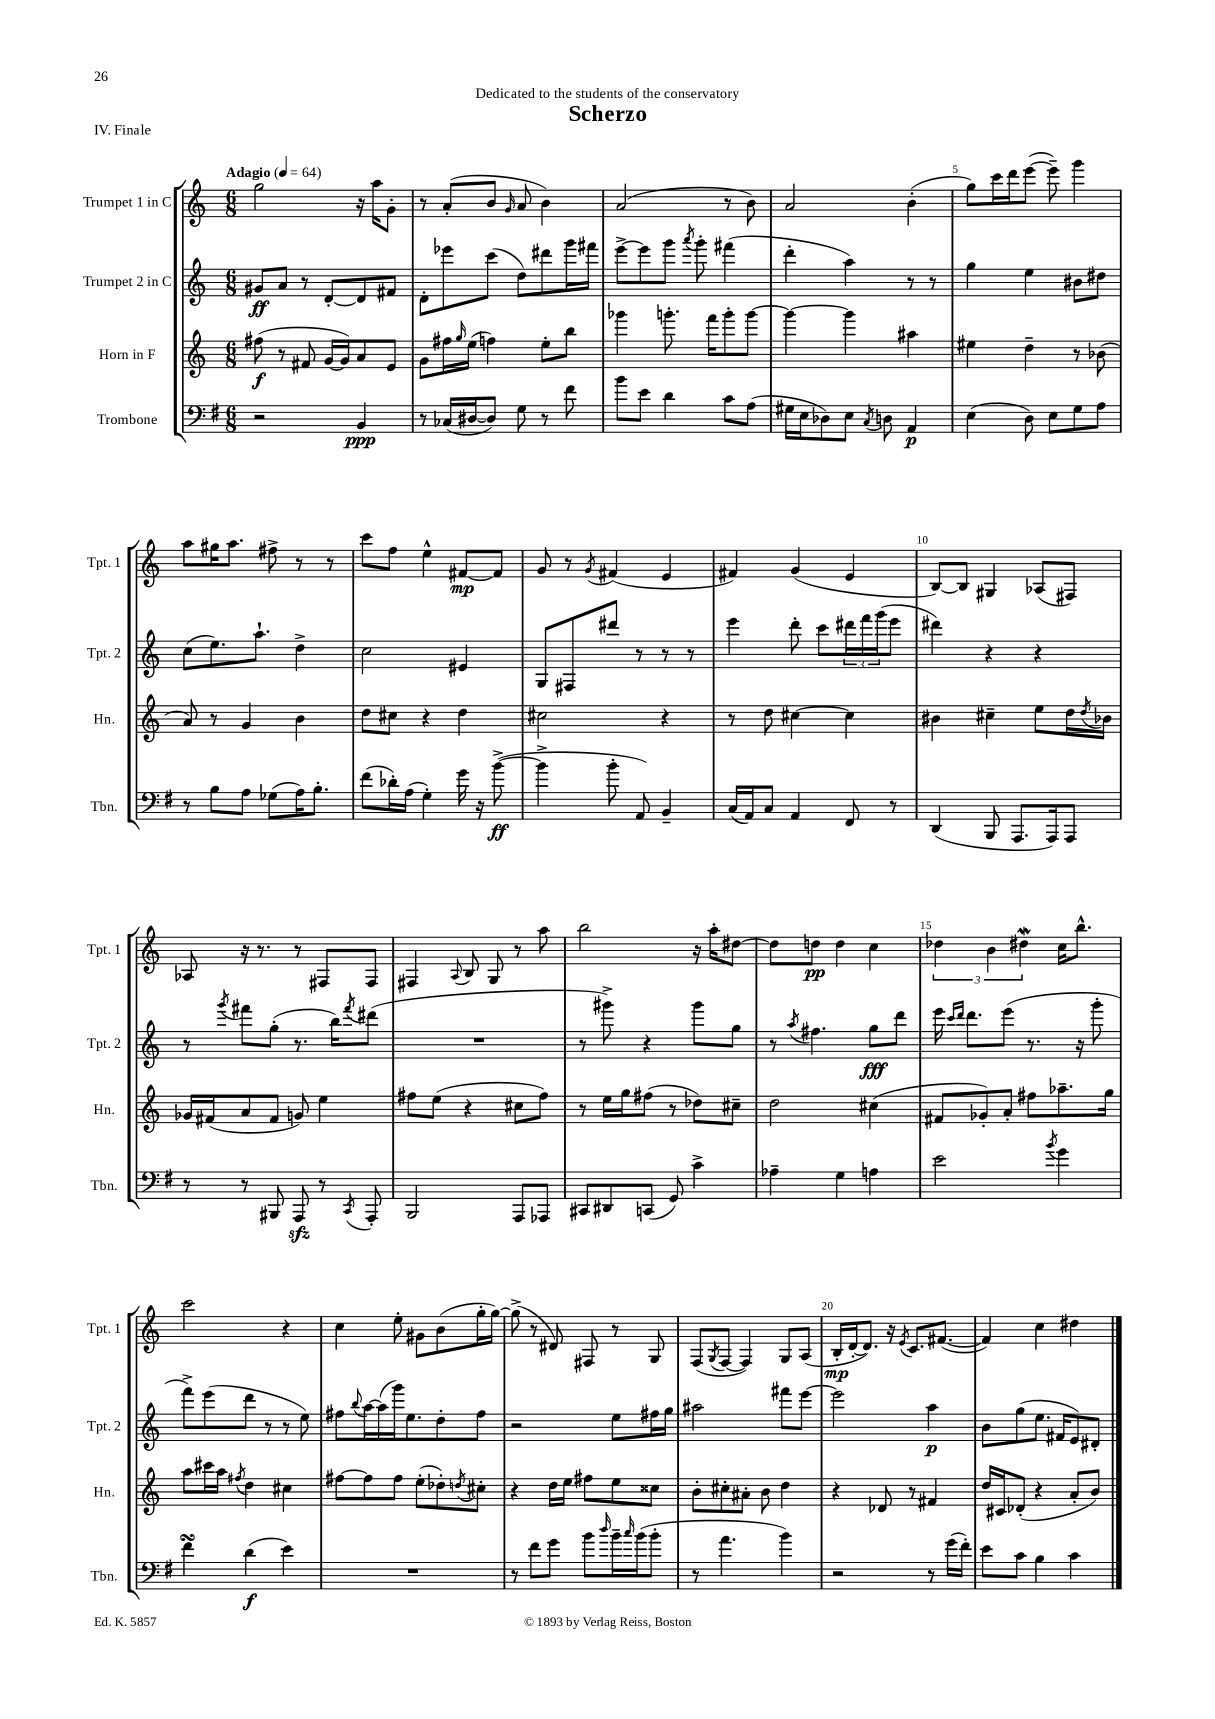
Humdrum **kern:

**kern	**dynam	**kern	**dynam	**kern	**dynam	**kern	**dynam
*part4	*part4	*part3	*part3	*part2	*part2	*part1	*part1
*staff4	*staff4	*staff3	*staff3	*staff2	*staff2	*staff1	*staff1
*I"Trombone	*	*I"Horn in F	*	*I"Trumpet 2 in C	*	*I"Trumpet 1 in C	*
*I'Tbn.	*	*I'Hn.	*	*I'Tpt. 2	*	*I'Tpt. 1	*
*clefF4	*	*clefG2	*	*clefG2	*	*clefG2	*
*k[f#]	*	*k[]	*	*k[]	*	*k[]	*
*M6/8	*	*M6/8	*	*M6/8	*	*M6/8	*
*MM64	*	*MM64	*	*MM64	*	*MM64	*
=1	=1	=1	=1	=1	=1	=1	=1
!	!	!	!	!	!	!LO:TX:a:B:t=Adagio	!
2r	.	(8ff#X\	f	8g#X/L	ff	2gg\	.
.	.	8r	.	8a/J	.	.	.
.	.	8f#X/	.	8r	.	.	.
.	.	[16g/LL	.	[8d'/L	.	.	.
.	.	16g/J])	.	.	.	.	.
4BB/	ppp	8a/	.	8d/]	.	16r	.
.	.	.	.	.	.	16aa\KL	.
.	.	8e/J	.	8f#X/J	.	8g'\J	.
=2	=2	=2	=2	=2	=2	=2	=2
8r	.	8g\L	.	8d'\L	.	8r	.
(16C-X/LL	.	16ff#X\L	.	8eee-X\	.	(8a'/L	.
.	.	16qqgg/	.	.	.	.	.
[16D#X/J	.	(16ee\JJ	.	.	.	.	.
8D#/J])	.	4ffn\)	.	(8ccc\J	.	8b/J	.
.	.	.	.	.	.	16qqg/	.
8G\	.	.	.	8dd\L)	.	8a/	.
8r	.	8ee'\L	.	8ddd#X\	.	4b\)	.
8f#\	.	8bb\J	.	16ggg\L	.	.	.
.	.	.	.	16fff#X\JJ	.	.	.
=3	=3	=3	=3	=3	=3	=3	=3
8b\L	.	4ggg-X\	.	[8eee^\L	.	(2a/	.
8e\J	.	.	.	8eee\]	.	.	.
4d\	.	8.gggn'\	.	8ggg\J	.	.	.
.	.	.	.	8qaaa/	.	.	.
.	.	.	.	8ggg'\	.	.	.
.	.	16fff\KL	.	.	.	.	.
8c\L	.	8ggg'\	.	(4fff#X\	.	8r	.
(8A\J	.	[8ggg\J	.	.	.	8b\)	.
=4	=4	=4	=4	=4	=4	=4	=4
16G#X\LL	.	4ggg\_	.	4ddd'\	.	2a/	.
16E\J	.	.	.	.	.	.	.
8D-X\)	.	.	.	.	.	.	.
8E\J	.	4ggg\]	.	4aa\)	.	.	.
8qC/	.	.	.	.	.	.	.
8Dn\	.	.	.	.	.	.	.
4AA/	p	4aa#X\	.	8r	.	(4b'\	.
.	.	.	.	8r	.	.	.
=5	=5	=5	=5	=5	=5	=5	=5
(4E\	.	4ee#X\	.	4gg\	.	8gg\L)	.
.	.	.	.	.	.	16ccc\L	.
.	.	.	.	.	.	16ddd\J	.
8D\)	.	4dd~\	.	4ee\	.	([8eee\J	.
8E\L	.	.	.	.	.	8eee~\])	.
8G\	.	8r	.	8b#X\L	.	4ggg\	.
8A\J	.	(8b-X\	.	8dd#X\J	.	.	.
!!LO:LB:g=z
=6	=6	=6	=6	=6	=6	=6	=6
8r	.	8a/)	.	(8cc\L	.	8aa\L	.
8B\L	.	8r	.	8.ee\)	.	16gg#X\K	.
.	.	.	.	.	.	8.aa\J	.
8A\J	.	4g/	.	.	.	.	.
.	.	.	.	8.aa`\J	.	.	.
(8G-X\L	.	.	.	.	.	8ff#X^\	.
16A\K)	.	4b\	.	4dd^\	.	8r	.
8.B'\J	.	.	.	.	.	.	.
.	.	.	.	.	.	8r	.
=7	=7	=7	=7	=7	=7	=7	=7
(8f#\L	.	8dd\L	.	2cc\	.	8ccc\L	.
16d-X'\L)	.	8cc#X\J	.	.	.	8ff\J	.
(16A\JJ	.	.	.	.	.	.	.
4G'\)	.	4r	.	.	.	4ee^^\	.
16g\	.	4dd\	.	4e#X/	.	[8f#X/L	mp
16r	.	.	.	.	.	.	.
([8b^\	ff	.	.	.	.	8f#/J]	.
=8	=8	=8	=8	=8	=8	=8	=8
4b^\]	.	2cc#X\	.	8G/L	.	8g/	.
.	.	.	.	8F#X/	.	8r	.
.	.	.	.	.	.	8qg/	.
8b'\	.	.	.	8ddd#X/J	.	(4f#X/	.
8AA/)	.	.	.	8r	.	.	.
4BB~/	.	4r	.	8r	.	4e/	.
.	.	.	.	8r	.	.	.
=9	=9	=9	=9	=9	=9	=9	=9
(16C/LL	.	8r	.	4eee\	.	4f#X/)	.
16AA/J)	.	.	.	.	.	.	.
8C/J	.	8dd\	.	.	.	.	.
4AA/	.	[4cc#X\	.	8ddd'\	.	(4g/	.
.	.	.	.	8ccc\L	.	.	.
8FF#/	.	4cc#\]	.	24ddd#X\L	.	4e/	.
.	.	.	.	24fff\	.	.	.
.	.	.	.	(24ggg\J	.	.	.
8r	.	.	.	8eee\J	.	.	.
=10	=10	=10	=10	=10	=10	=10	=10
(4DD/	.	4b#X\	.	4ddd#X\)	.	[8B/L)	.
.	.	.	.	.	.	8B/J]	.
8BBB/	.	4cc#X~\	.	4r	.	4G#X/	.
8.AAA/L	.	.	.	.	.	.	.
.	.	8ee\L	.	4r	.	(8A-X/L	.
16AAA/k)	.	.	.	.	.	.	.
8AAA/J	.	16dd\L	.	.	.	8F#X/J)	.
.	.	8qdd/	.	.	.	.	.
.	.	16b-X\JJ	.	.	.	.	.
!!LO:LB:g=z
=11	=11	=11	=11	=11	=11	=11	=11
8r	.	16g-X/LL	.	8r	.	8A-X/	.
.	.	(16f#X/J	.	.	.	.	.
.	.	.	.	8qggg/	.	.	.
8r	.	8a/	.	8fff#X\L	.	16r	.
.	.	.	.	.	.	8.r	.
8BBB#X/	.	8f#/J	.	(8gg'\J	.	.	.
8AAAzz/	.	8gn/)	.	8.r	.	8r	.
8r	.	4ee\	.	.	.	8F#X/L	.
.	.	.	.	16bb\KL)	.	.	.
8qCC/	.	.	.	8qfff#/	.	.	.
8AAA'/	.	.	.	(8ddd#X\J	.	8F#/J	.
=12	=12	=12	=12	=12	=12	=12	=12
2BBB/	.	8ff#X\L	.	2.r	.	4F#X/	.
.	.	(8ee\J	.	.	.	.	.
.	.	.	.	.	.	8qqA/	.
.	.	4r	.	.	.	8B/	.
.	.	.	.	.	.	8G/	.
8AAA/L	.	8cc#X\L	.	.	.	8r	.
8AAA-X/J	.	8ff#\J)	.	.	.	8aa\	.
=13	=13	=13	=13	=13	=13	=13	=13
8CC#X/L	.	8r	.	8r	.	2bb\	.
8DD#X/	.	16ee\LL	.	8ggg#X^\)	.	.	.
.	.	16gg\J	.	.	.	.	.
(8CCn/J	.	(8ff#X\J	.	4r	.	.	.
8GG/)	.	8r	.	.	.	.	.
4c^\	.	8dd-X\L)	.	8ggg#\L	.	16r	.
.	.	.	.	.	.	16aa'\KL	.
.	.	8cc#X~\J	.	8gg\J	.	[8dd#X\J	.
=14	=14	=14	=14	=14	=14	=14	=14
4A-X~\	.	2dd\	.	8r	.	8dd#\L]	.
.	.	.	.	8qaa/	.	.	.
.	.	.	.	4.ff#X\	.	8ddn\J	pp
4G\	.	.	.	.	.	4dd\	.
4An\	.	(4cc#X\	.	8gg\L	fff	4cc\	.
.	.	.	.	8ddd\J	.	.	.
=15	=15	=15	=15	=15	=15	=15	=15
2e\	.	8f#X/L	.	16eee\	.	6dd-X\	.
.	.	.	.	16qqccc/LL	.	.	.
.	.	.	.	16qqddd/JJ	.	.	.
.	.	.	.	8.ddd\L	.	.	.
.	.	8g-X'/)	.	.	.	.	.
.	.	.	.	.	.	6b\	.
.	.	8a'/J	.	(8eee\J	.	.	.
.	.	.	.	.	.	6dd#XW\	.
.	.	8ff#X\L	.	8.r	.	.	.
8qb/	.	.	.	.	.	.	.
4g\	.	8.aa-X~\	.	.	.	16cc\KL	.
.	.	.	.	16r	.	8.bb^^\J	.
.	.	.	.	8ggg'\	.	.	.
.	.	16gg\Jk	.	.	.	.	.
!!LO:LB:g=z
=16	=16	=16	=16	=16	=16	=16	=16
4f#sSsS\	.	8aa\L	.	8fff^\L)	.	2ccc\	.
.	.	16ccc#X\L	.	(8eee\	.	.	.
.	.	16aa\JJ	.	.	.	.	.
.	.	8qff#X/	.	.	.	.	.
(4d\	f	4dd\	.	8ddd\J	.	.	.
.	.	.	.	8r	.	.	.
4e\)	.	4cc#X\	.	8r	.	4r	.
.	.	.	.	8ee\)	.	.	.
=17	=17	=17	=17	=17	=17	=17	=17
2.r	.	[8ff#X\L	.	8ff#X\L	.	4cc\	.
.	.	.	.	8qqbb/	.	.	.
.	.	8ff#\]	.	[16aa\L	.	.	.
.	.	.	.	(16aa\]	.	.	.
.	.	8ff#\J	.	16ggg\J)	.	8ee'\	.
.	.	.	.	8.ee\	.	.	.
.	.	(8ee'\L	.	.	.	8g#X\L	.
.	.	8dd-X'\)	.	8dd'\	.	(8b\	.
.	.	8qddn/	.	.	.	.	.
.	.	8cc#X'\J	.	8ff#\J	.	16gg'\L	.
.	.	.	.	.	.	[16gg\JJ)	.
=18	=18	=18	=18	=18	=18	=18	=18
8r	.	4r	.	2r	.	(8gg^\]	.
8f#\L	.	.	.	.	.	8r	.
8g\J	.	16dd\LL	.	.	.	8d#X/)	.
.	.	16ee\JJ	.	.	.	.	.
8b\L	.	8ff#X\L	.	.	.	8F#X/	.
16qqdd/	.	.	.	.	.	.	.
16b~\L	.	8ee\	.	8ee\L	.	8r	.
16qqcc/	.	.	.	.	.	.	.
(16b\J	.	.	.	.	.	.	.
8b'\J	.	8cc##X\J	.	16ff#X\L	.	8G/	.
.	.	.	.	16gg\JJ	.	.	.
=19	=19	=19	=19	=19	=19	=19	=19
8r	.	8b'\L	.	2aa#X\	.	(8F/L	.
.	.	.	.	.	.	8qG/	.
4.a\	.	8cc#X'\	.	.	.	[8F/J	.
.	.	8a#X'\J	.	.	.	4F/])	.
.	.	8b\	.	.	.	.	.
4b\)	.	4dd\	.	8fff#X\L	.	8G/L	.
.	.	.	.	[8eee\J	.	(8A/J	.
=20	=20	=20	=20	=20	=20	=20	=20
2r	.	4r	.	2eee\]	.	16B'/LL	mp
.	.	.	.	.	.	[16d'/J	.
.	.	.	.	.	.	8.d/J])	.
.	.	8d-X/	.	.	.	.	.
.	.	.	.	.	.	16r	.
.	.	.	.	.	.	8qe/	.
.	.	8r	.	.	.	8.c/L	.
8r	.	4f#X/	.	4aa\	p	.	.
.	.	.	.	.	.	([8.f#X/J	.
(16g\LL	.	.	.	.	.	.	.
16f#'\JJ)	.	.	.	.	.	.	.
=21	=21	=21	=21	=21	=21	=21	=21
8e\L	.	16dd/LL	.	8b\L	.	4f#/])	.
.	.	16c#X/J	.	.	.	.	.
8c\J	.	(8d-X'/J	.	(8gg\	.	.	.
4B\	.	4r	.	8.ee\J	.	4cc\	.
.	.	.	.	16f#X/KL	.	.	.
4c\	.	8a'/L	.	8e/)	.	4dd#X\	.
.	.	8b/J)	.	8d#X'/J	.	.	.
==	==	==	==	==	==	==	==
*-	*-	*-	*-	*-	*-	*-	*-
